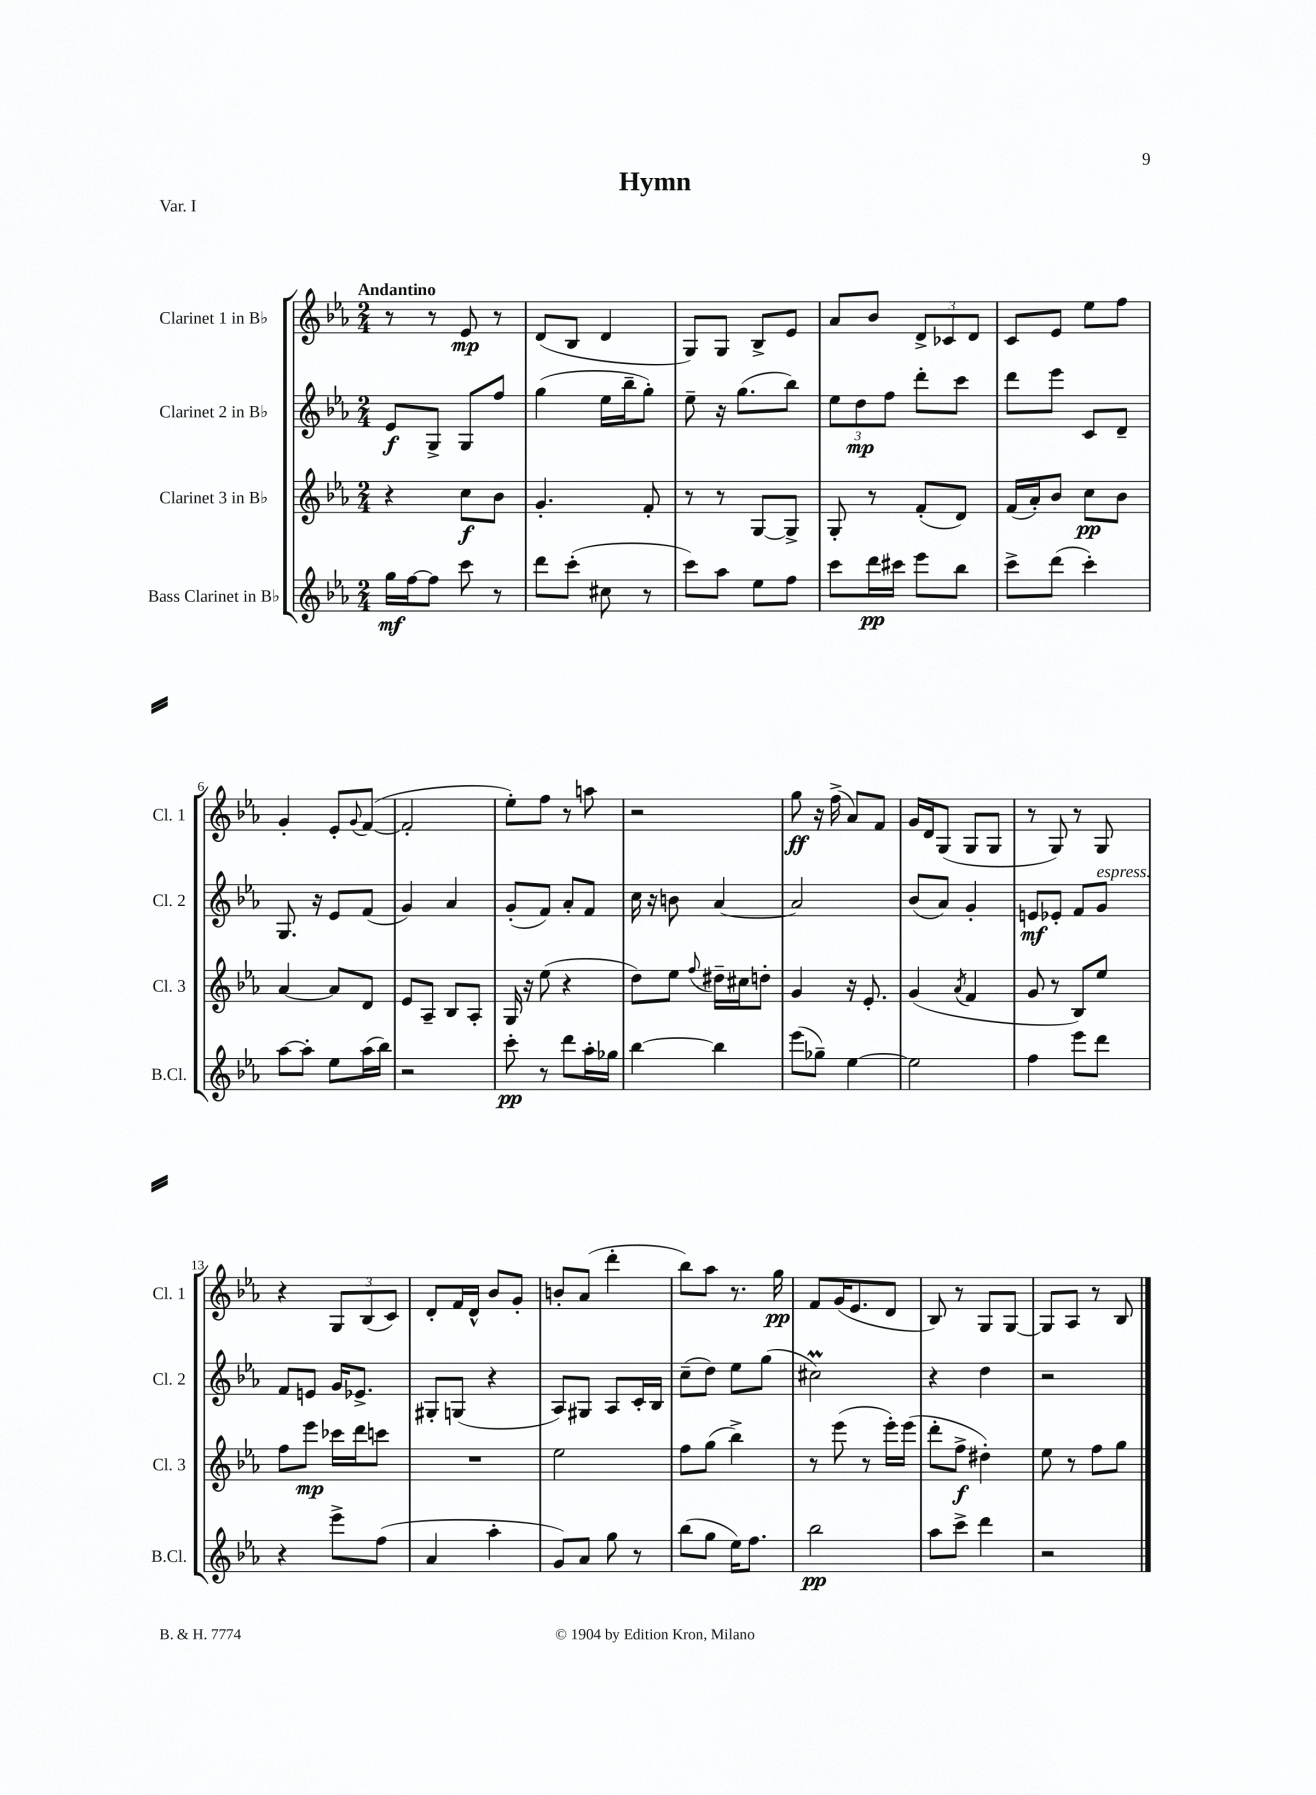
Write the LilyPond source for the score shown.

\header { title = "Hymn" piece = "Var. I" }
<<
\new StaffGroup <<
\new Staff = "s0" \with { instrumentName = "Clarinet 1 in Bb" shortInstrumentName = "Cl. 1" } {
    \clef treble \key ees \major \numericTimeSignature \time 2/4 \tempo "Andantino"
    r8 r8 ees'8\mp r8 |
    d'8( bes8 d'4 |
    g8) g8 bes8-> ees'8 |
    aes'8 bes'8 \tuplet 3/2 { d'8-> ces'8 d'8 } |
    c'8 ees'8 ees''8 f''8 |
    g'4-. ees'8-. \appoggiatura { g'8 } f'8~( |
    f'2-. |
    ees''8-.) f''8 r8 a''8 |
    r2 |
    g''8\ff r16 f''16->( aes'8) f'8 |
    g'16 d'16 g8( g8 g8 |
    r8 g8) r8 g8 |
    r4 \tuplet 3/2 { g8 bes8( c'8) } |
    d'8-. f'16 d'16-^ bes'8 g'8-. |
    b'8-. aes'8( d'''4-. |
    bes''8) aes''8 r8. g''16\pp |
    f'8 g'16( ees'8. d'8 |
    bes8) r8 g8 g8~ |
    g8 aes8 r8 bes8 \bar "|." |
}
\new Staff = "s1" \with { instrumentName = "Clarinet 2 in Bb" shortInstrumentName = "Cl. 2" } {
    \clef treble \key ees \major \numericTimeSignature \time 2/4
    ees'8\f g8-> g8 f''8 |
    g''4( ees''16 bes''16-- g''8-.) |
    ees''8-- r16 g''8.( bes''8) |
    \tuplet 3/2 { ees''8 d''8\mp f''8 } d'''8-. c'''8 |
    d'''8 ees'''8 c'8 d'8-- |
    g8. r16 ees'8 f'8( |
    g'4) aes'4 |
    g'8-.( f'8) aes'8-. f'8 |
    c''16 r16 b'8 aes'4~ |
    aes'2 |
    bes'8( aes'8) g'4-. |
    e'8\mf ees'8-. f'8 g'8^\markup { \italic "espress." } |
    f'8 e'8 g'16 ees'8.-> |
    gis8-. g8( r4 |
    aes8) gis8 aes8 c'16-. bes16 |
    c''8--( d''8) ees''8 g''8( |
    cis''2\prall) |
    r4 d''4 |
    r2 \bar "|." |
}
\new Staff = "s2" \with { instrumentName = "Clarinet 3 in Bb" shortInstrumentName = "Cl. 3" } {
    \clef treble \key ees \major \numericTimeSignature \time 2/4
    r4 c''8\f bes'8 |
    g'4.-. f'8-. |
    r8 r8 g8~ g8-> |
    g8-. r8 f'8-.( d'8) |
    f'16( aes'16-.) bes'8 c''8\pp bes'8 |
    aes'4~ aes'8 d'8 |
    ees'8 aes8-- bes8 aes8-. |
    g16 r16 ees''8( r4 |
    d''8) ees''8 \appoggiatura { f''8 } dis''16-- cis''16 d''8-. |
    g'4 r16 ees'8.-. |
    g'4( \acciaccatura { aes'8 } f'4 |
    g'8 r8 bes8) ees''8 |
    f''8 ees'''8\mp ces'''16 d'''16 c'''8 |
    R2 |
    ees''2 |
    f''8 g''8( bes''4->) |
    r8 ees'''8( r8 ees'''16-.) ees'''16( |
    d'''8-. f''8->\f dis''4-.) |
    ees''8 r8 f''8 g''8 \bar "|." |
}
\new Staff = "s3" \with { instrumentName = "Bass Clarinet in Bb" shortInstrumentName = "B.Cl." } {
    \clef treble \key ees \major \numericTimeSignature \time 2/4
    g''16\mf f''16~ f''8 c'''8 r8 |
    d'''8 c'''8-.( cis''8 r8 |
    c'''8) aes''8 ees''8 f''8 |
    c'''8 d'''16\pp cis'''16 ees'''8 bes''8 |
    c'''8-> d'''8( c'''4-.) |
    aes''8~ aes''8-. ees''8 aes''16( bes''16) |
    r2 |
    c'''8-.\pp r8 d'''8 aes''16-. ges''16 |
    bes''4~ bes''4 |
    ees'''8( ges''8--) ees''4~ |
    ees''2 |
    f''4 ees'''8 d'''8 |
    r4 ees'''8-> f''8( |
    aes'4 aes''4-. |
    g'8) aes'8 g''8 r8 |
    bes''8( g''8 ees''16) f''8. |
    bes''2\pp |
    aes''8 c'''8-> d'''4 |
    r2 \bar "|." |
}
>>
>>
